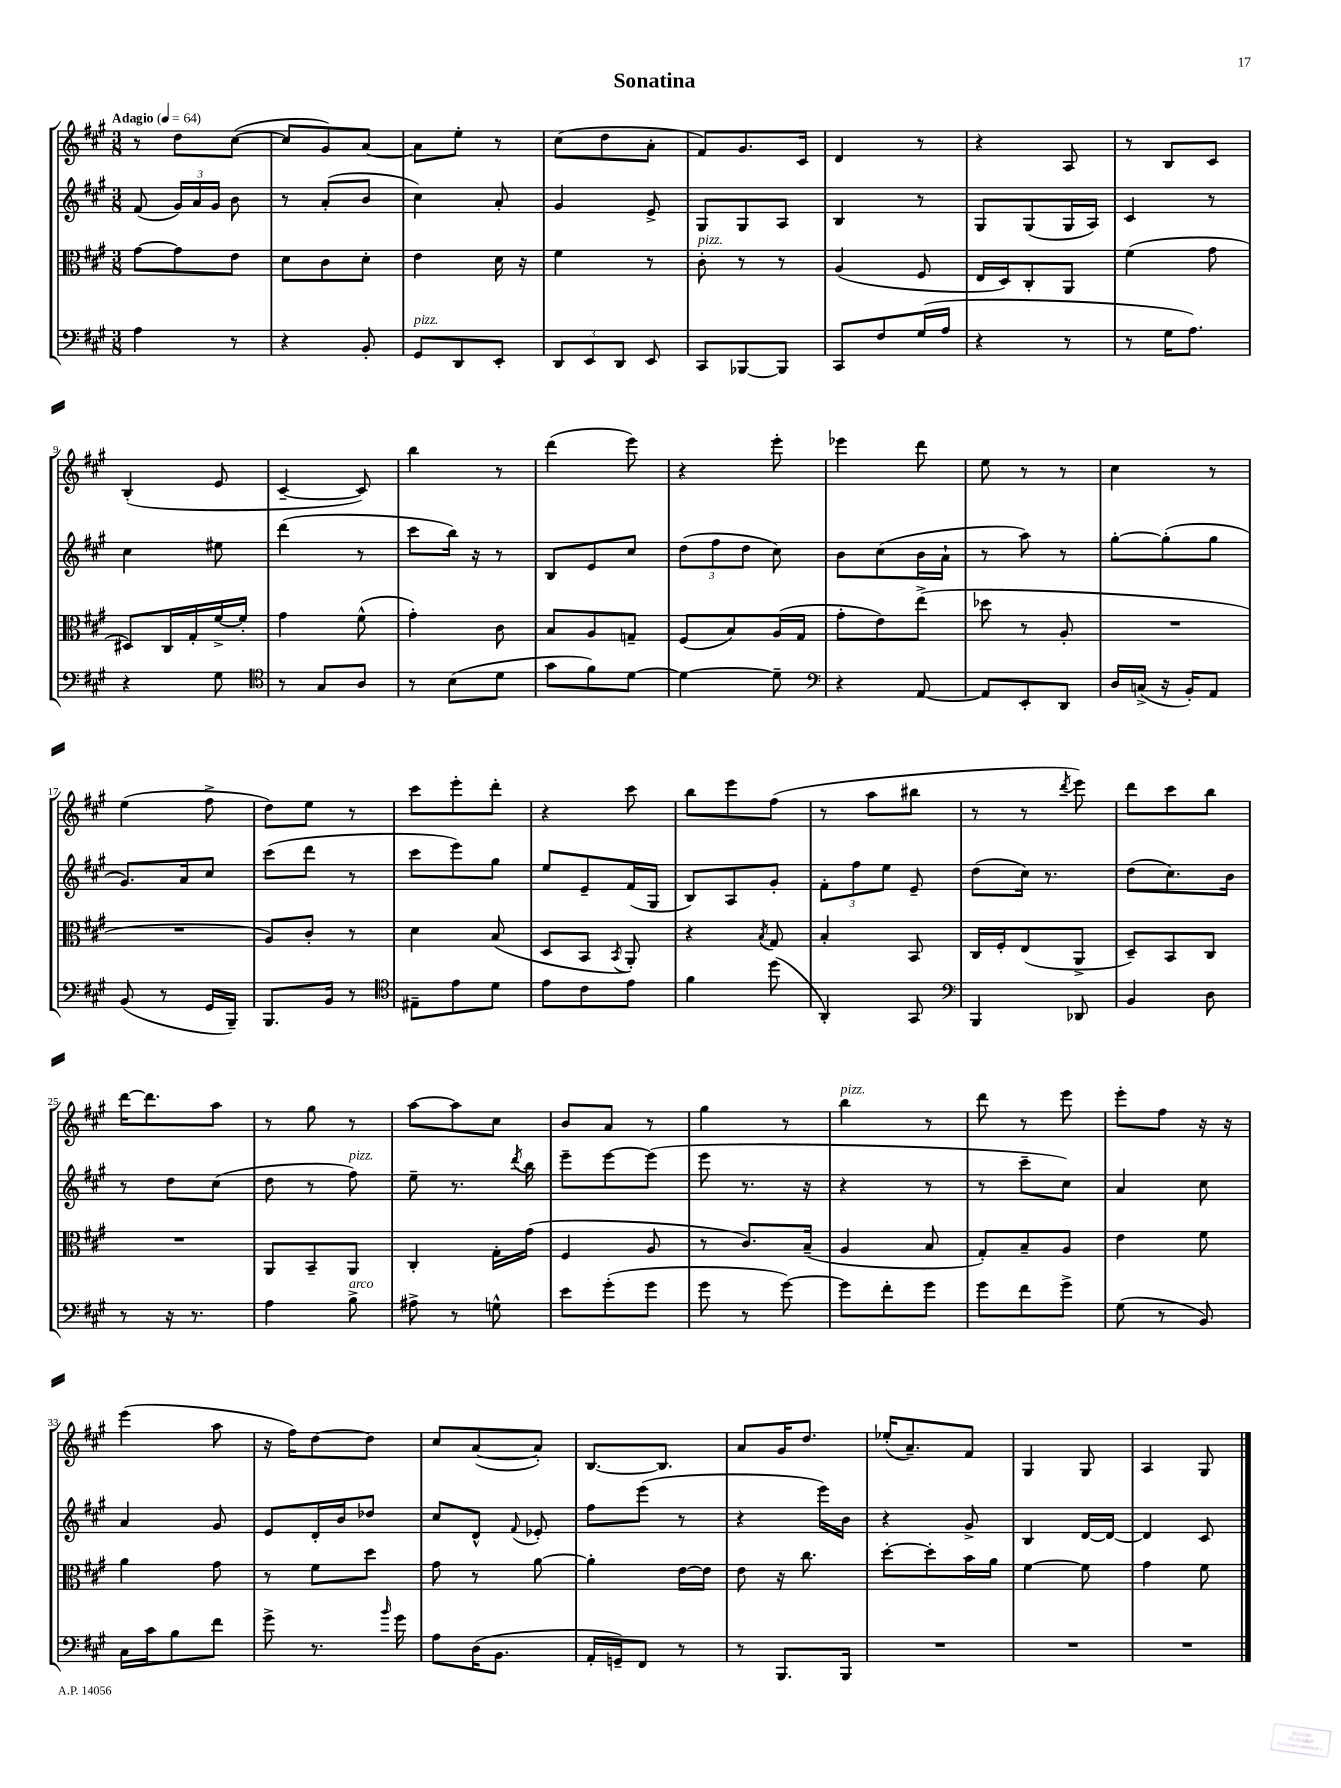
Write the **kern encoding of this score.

**kern	**kern	**kern	**kern
*staff4	*staff3	*staff2	*staff1
*clefF4	*clefC3	*clefG2	*clefG2
*k[f#c#g#]	*k[f#c#g#]	*k[f#c#g#]	*k[f#c#g#]
*M3/8	*M3/8	*M3/8	*M3/8
*MM64	*MM64	*MM64	*MM64
4A	[8g#	(8f#	8r
.	8g#]	24g#)	8dd
.	.	24a	.
.	.	24g#	.
8r	8e	8b	([8cc#
=	=	=	=
4r	8d	8r	8cc#]
.	8c#	(8a'	8g#)
8BB'	8d'	8b	[8a
=	=	=	=
8GG#	4e	4cc#)	8a]
8DD	.	.	8ee'
8EE'	16d	8a'	8r
.	16r	.	.
=	=	=	=
12DD	4f#	4g#	(8cc#
12EE	.	.	.
.	.	.	8dd
12DD	.	.	.
8EE	8r	8e^	8a'
=	=	=	=
8CC#	8c#'	8G#	8f#)
[8BBB-	8r	8G#	8.g#
8BBB-]	8r	8A	.
.	.	.	16c#
=	=	=	=
8CC#	(4A	4B	4d
8F#	.	.	.
(16G#	8F#	8r	8r
16A	.	.	.
=	=	=	=
4r	16E	8G#	4r
.	16D)	.	.
.	8C#'	(8G#	.
8r	8AA	16G#	8A
.	.	16A)	.
=	=	=	=
8r	(4f#	4c#	8r
16G#	.	.	8B
8.A)	.	.	.
.	8g#	8r	8c#
=	=	=	=
4r	8D#)	4cc#	(4B'
.	16C#	.	.
.	16G#'	.	.
8G#	[16f#^	8ee#	8e
.	16f#']	.	.
=	=	=	=
*clefC4	*	*	*
8r	4g#	(4ddd	[4c#~
8G#	.	.	.
8A	(8f#^^	8r	8c#])
=	=	=	=
8r	4g#')	8ccc#	4bb
(8B	.	16bb)	.
.	.	16r	.
8d	8c#	8r	8r
=	=	=	=
8g#	8B	8B	(4ddd
8f#)	8A	8e	.
[8d	8G~	8cc#	8eee)
=	=	=	=
4d_	(8F#	(12dd	4r
.	.	12ff#	.
.	8B)	.	.
.	.	12dd	.
8d~]	(16A	8cc#)	8eee'
.	16G#	.	.
=	=	=	=
*clefF4	*	*	*
4r	8g#'	8b	4eee-
.	8e)	(8cc#	.
[8AA	(8ee^	16b	8ddd
.	.	16a`	.
=	=	=	=
8AA]	8dd-	8r	8ee
8EE'	8r	8aa)	8r
8DD	8A'	8r	8r
=	=	=	=
16D	4.r	[8gg#'	4cc#
(16C^	.	.	.
16r	.	(8gg#']	.
16BB')	.	.	.
8AA	.	8gg#	8r
=	=	=	=
(8BB	4.r	8.g#)	(4ee
8r	.	.	.
.	.	16a	.
16GG#	.	8cc#	8ff#^
16BBB~)	.	.	.
=	=	=	=
8.BBB	8A)	(8ccc#	8dd)
.	8c#'	8ddd	8ee
16BB	.	.	.
8r	8r	8r	8r
=	=	=	=
*clefC4	*	*	*
8E#~	4d	8ccc#	8ccc#
8e	.	8eee)	8eee'
8d	(8B	8gg#	8ddd'
=	=	=	=
8e	8D	8ee	4r
8c#	8BB	8e~	.
.	8qBB	.	.
8e	8AA')	(16f#	8ccc#
.	.	16G#	.
=	=	=	=
4f#	4r	8B)	8bb
.	.	8A	8eee
.	8qB	.	.
(8dd	8G#	8g#'	(8ff#
=	=	=	=
4AA')	4B'	12f#'	8r
.	.	12ff#	.
.	.	.	8aa
.	.	12ee	.
8GG#	8BB	8e~	8bb#
=	=	=	=
*clefF4	*	*	*
4BBB	16C#	(8dd	8r
.	16F#'	.	.
.	(8E	16cc#)	8r
.	.	8.r	.
.	.	.	8qddd
8DD-	8AA^	.	8eee)
=	=	=	=
4BB	8D~)	(8dd	8ddd
.	8BB	8.cc#)	8ccc#
8D	8C#	.	8bb
.	.	16b	.
=	=	=	=
8r	4.r	8r	[16ddd
.	.	.	8.ddd]
16r	.	8dd	.
8.r	.	.	.
.	.	(8cc#	8aa
=	=	=	=
4A	8AA	8dd	8r
.	8BB~	8r	8gg#
8B^	8AA	8ff#)	8r
=	=	=	=
8A#^	4C#'	8ee~	[8aa
8r	.	8.r	8aa]
8G^^	16G#'	.	8cc#
.	.	8qddd	.
.	(16g#	16bb	.
=	=	=	=
8e	4F#	8eee~	8b
(8g#'	.	[8eee	8a
8g#	8A	(8eee]	8r
=	=	=	=
8g#	8r	8eee	4gg#
8r	8.c#)	8.r	.
[8g#)	.	.	8r
.	(16B~	16r	.
=	=	=	=
8g#]	4A	4r	4bb
8f#'	.	.	.
8g#	8B	8r	8r
=	=	=	=
8g#	8G#')	8r	8ddd
8f#	8B~	8ccc#~	8r
8g#^	8A	8cc#)	8eee
=	=	=	=
(8G#	4e	4a	8eee'
8r	.	.	8ff#
8BB)	8f#	8cc#	16r
.	.	.	16r
=	=	=	=
16C#	4a	4a	(4eee
16c#	.	.	.
8B	.	.	.
8f#	8g#	8g#	8aa
=	=	=	=
8g#^	8r	8e	16r
.	.	.	16ff#)
8.r	8f#	16d'	[8dd
.	.	16b	.
.	8dd	8dd-	8dd]
16qqb	.	.	.
16g#	.	.	.
=	=	=	=
8A	8g#	8cc#	8cc#
(16D	8r	8d^^	([8a
8.BB	.	.	.
.	.	8qqf#	.
.	[8a	8e-'	8a'])
=	=	=	=
16AA'	4a']	8ff#	[8.B
16GG~)	.	.	.
8FF#	.	(8eee	.
.	.	.	8.B]
8r	[16e	8r	.
.	16e]	.	.
=	=	=	=
8r	8e	4r	8a
8.BBB	16r	.	16g#
.	8.cc#	.	8.dd
.	.	16eee)	.
16BBB	.	16b	.
=	=	=	=
4.r	[8dd'	4r	(16ee-'
.	.	.	8.a~)
.	8dd']	.	.
.	16b	8g#^	8f#
.	16a	.	.
=	=	=	=
4.r	[4f#	4B	4G#
.	8f#]	[16d	8G#
.	.	16d_	.
=	=	=	=
4.r	4g#	4d]	4A
.	8f#	8c#	8G#
==	==	==	==
*-	*-	*-	*-
